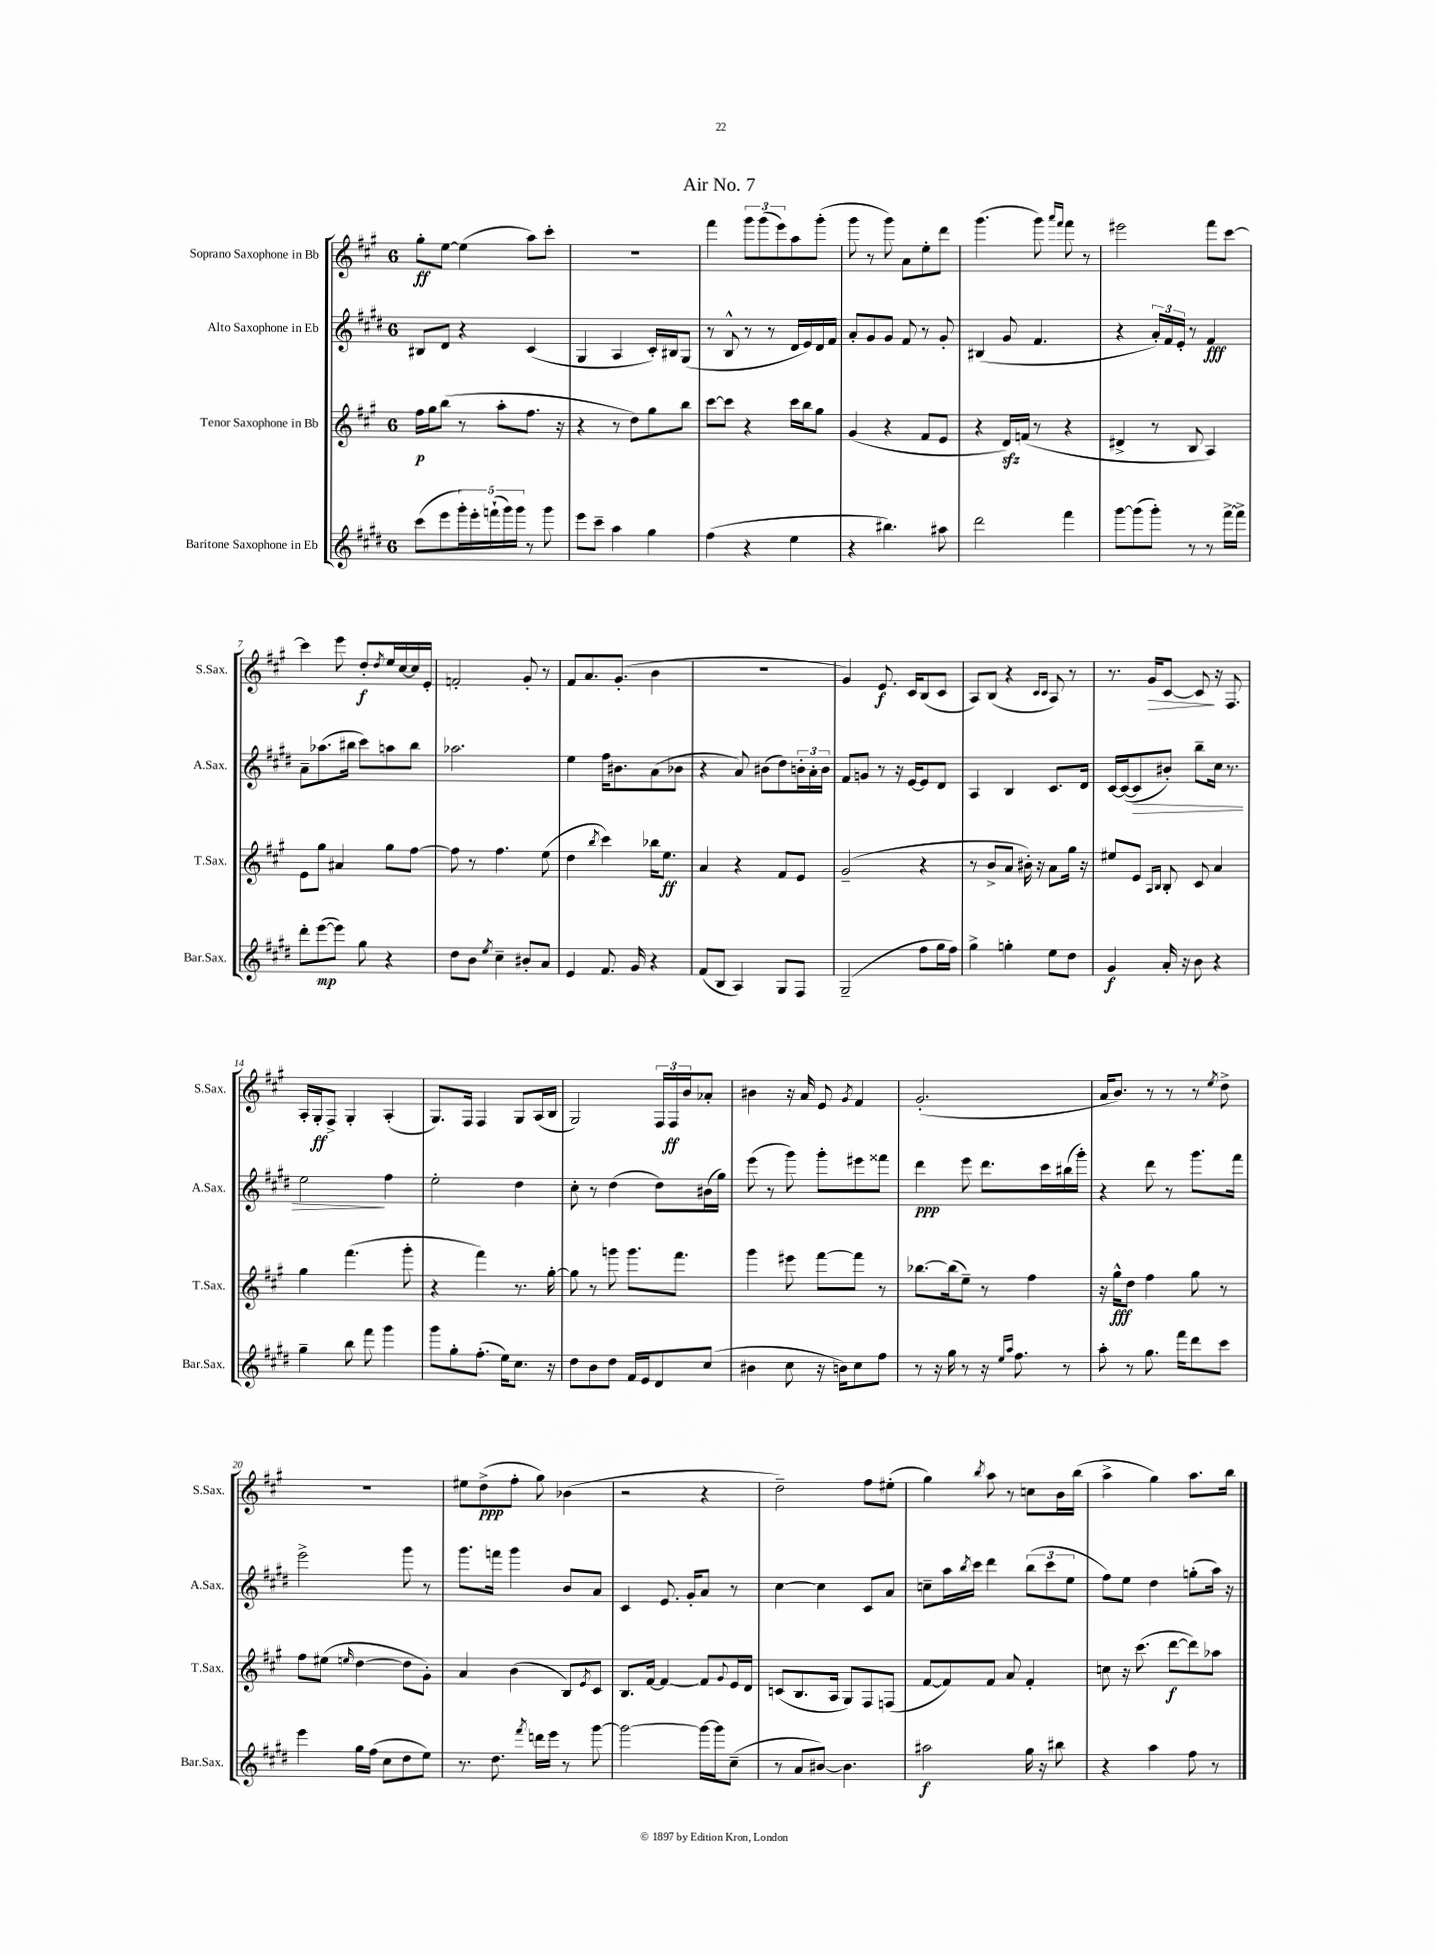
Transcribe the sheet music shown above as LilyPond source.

\header { title = "Air No. 7" }
<<
\new StaffGroup <<
\new Staff = "s0" \with { instrumentName = "Soprano Saxophone in Bb" shortInstrumentName = "S.Sax." } {
    \clef treble \key a \major \once \override Staff.TimeSignature.style = #'single-digit \time 6/8
    gis''8-.\ff e''8~ e''4( a''8) cis'''8-. |
    R2. |
    fis'''4 \tuplet 3/2 { gis'''8 gis'''8( e'''8) } a''8 gis'''8-.( |
    gis'''8 r8 gis'''8) a'8 e''8-. d'''8 |
    gis'''4.( gis'''8) \grace { a'''16 fis'''16 } fis'''8 r8 |
    eis'''2 fis'''8 cis'''8~ |
    cis'''4 e'''8 d''8-.\f \acciaccatura { d''8 } e''16 cis''16~ cis''16 e'16-. |
    f'2-. gis'8-. r8 |
    fis'8 a'8. gis'8.-.( b'4 |
    R2. |
    gis'4) e'8.\f cis'16 b8( cis'8 |
    a8) b8( r4 \grace { cis'16 cis'16 } a8) r8 |
    r8. gis'16\> cis'8~ cis'8\! r16 fis8. |
    a16-. gis16-.\ff fis8-> gis4-. a4-.( |
    gis8.) fis16 fis4 gis8 a16( b16 |
    gis2) \tuplet 3/2 { fis16 fis16\ff b'16 } aes'8-. |
    bis'4 r16 a'16 e'8 \acciaccatura { gis'8 } fis'4 |
    gis'2.-.( |
    a'16 b'8.) r8 r8 r8 \acciaccatura { e''8 } d''8-> |
    R2. |
    eis''8 d''8->\ppp( fis''8-. gis''8) bes'4( |
    r2 r4 |
    d''2--) fis''8 eis''8-.( |
    gis''4) \acciaccatura { b''8 } a''8 r8 c''8 b'16 b''16( |
    a''4-> gis''4) a''8. b''16 \bar "|." |
}
\new Staff = "s1" \with { instrumentName = "Alto Saxophone in Eb" shortInstrumentName = "A.Sax." } {
    \clef treble \key e \major \once \override Staff.TimeSignature.style = #'single-digit \time 6/8
    bis8 dis'8 r4 cis'4( |
    gis4 a4 cis'16-.) bis16 gis8( |
    r8 b8-^ r8 r8 dis'16 e'16) dis'16 fis'16 |
    a'8-. gis'8 gis'8 fis'8 r8 gis'8-. |
    bis4( gis'8 fis'4. |
    r4 \tuplet 3/2 { a'16-.) fis'16 e'16-. } r8 fis'4\fff |
    a'8-- aes''8.( bis''16 cis'''8) a''8 bis''8 |
    aes''2. |
    e''4 fis''16 bis'8. a'8( bes'8 |
    r4 a'8) bis'8( dis''8) \tuplet 3/2 { b'16-. a'16-. b'16 } |
    fis'8 g'8 r8 r16 e'16~ e'8 dis'8 |
    a4 b4 cis'8. dis'16 |
    cis'16~ cis'16~( cis'8\> bis'8-.) b''8-- cis''16 r8. |
    e''2\! fis''4 |
    e''2-. dis''4 |
    cis''8-. r8 dis''4( dis''8) bis'16( gis''16) |
    e'''8( r8 gis'''8) gis'''8-. eis'''8 fisis'''8 |
    dis'''4\ppp e'''8 dis'''8. cis'''16 bis''16( gis'''16-.) |
    r4 dis'''8 r8 gis'''8. fis'''16 |
    e'''2-> gis'''8 r8 |
    gis'''8. f'''16 gis'''4 b'8 a'8 |
    cis'4 e'8. gis'16-. a'8 r8 |
    cis''4~ cis''4 cis'8 a'8 |
    c''8-- a''16 \acciaccatura { b''8 } cis'''16 dis'''4 \tuplet 3/2 { b''8( cis'''8 e''8 } |
    fis''8) e''8 dis''4 g''8-.( a''16) r16 \bar "|." |
}
\new Staff = "s2" \with { instrumentName = "Tenor Saxophone in Bb" shortInstrumentName = "T.Sax." } {
    \clef treble \key a \major \once \override Staff.TimeSignature.style = #'single-digit \time 6/8
    fis''16\p gis''16 b''8( r8 a''8-. fis''8. r16 |
    r4 r8 d''8) gis''8 b''8 |
    cis'''8~ cis'''8 r4 cis'''16 b''16 gis''8 |
    gis'4( r4 fis'8 e'8 |
    r4 d'16\sfz) f'16( r8 r4 |
    dis'4-> r8 b8 a4) |
    e'8 gis''8 ais'4 gis''8 fis''8~ |
    fis''8 r8 fis''4. e''8( |
    d''4 \acciaccatura { b''8 } cis'''4) bes''16 e''8.\ff |
    a'4 r4 fis'8 e'8 |
    gis'2--( r4 |
    r8 b'8-> a'8 bis'16-.) r16 a'8 gis''16 r16 |
    eis''8 e'8 \grace { a16 b16 } b8-. cis'8 a'4 |
    gis''4 fis'''4.( gis'''8-. |
    r4 fis'''4) r8. gis''16~-. |
    gis''8 r8 g'''8 g'''8. fis'''8. |
    gis'''4 eis'''8 fis'''8~ fis'''8 r8 |
    bes''8.~ bes''16( e''8--) r8 fis''4 |
    r16 gis''16-^\fff d''8 fis''4 gis''8 r8 |
    fis''8 eis''8( \grace { e''16 } d''4~ d''8 gis'8-.) |
    a'4 b'4( b8) \acciaccatura { e'8 } cis'8 |
    b8. fis'16~ fis'4~ fis'8 \appoggiatura { gis'8 } e'16 d'16 |
    c'8( b8. a16 gis8) fis8 f8( |
    fis'8~ fis'8) fis'8 a'8 fis'4-. |
    c''8 r16 cis'''8.( d'''8~\f d'''8) aes''8 \bar "|." |
}
\new Staff = "s3" \with { instrumentName = "Baritone Saxophone in Eb" shortInstrumentName = "Bar.Sax." } {
    \clef treble \key e \major \once \override Staff.TimeSignature.style = #'single-digit \time 6/8
    cis'''8( e'''8 \tuplet 5/4 { gis'''16-.) e'''16-. f'''16-!( gis'''16) gis'''16 } r8 gis'''8 |
    e'''8 cis'''8-- a''4 gis''4 |
    fis''4( r4 e''4 |
    r4 bis''4.) ais''8 |
    dis'''2 fis'''4 |
    gis'''8~ gis'''8( gis'''8-.) r8 r8 fis'''16~-> fis'''16-> |
    dis'''8-. e'''8~\mp( e'''8) gis''8 r4 |
    dis''8 b'8 \acciaccatura { e''8 } cis''4-- bis'8-. a'8 |
    e'4 fis'8. gis'16 r4 |
    fis'8( b8 a4) gis8 fis8 |
    gis2--( fis''8 gis''16 fis''16) |
    gis''4-> g''4-. e''8 dis''8 |
    gis'4\f a'16-. r16 b'8 r4 |
    gis''4-- b''8 fis'''8 gis'''4 |
    gis'''8 gis''8-. fis''8.-.( e''16) cis''8. r16 |
    dis''8 b'8 dis''8 fis'16 e'16 dis'8 cis''8( |
    bis'4 cis''8 r16 b'16) cis''8 fis''8 |
    r8 r16 gis''16 r8 r16 \grace { e''16 a''16 } fis''8. r8 |
    a''8-. r8 gis''8. fis'''16 dis'''8 cis'''8 |
    e'''4 gis''16 fis''16( cis''8 dis''8 e''8) |
    r8. dis''8. \acciaccatura { fis'''8 } d'''16 e'''16 r8 gis'''8~ |
    gis'''2~ gis'''16~ gis'''16 cis''8--( |
    r8 a'8 bis'8~) bis'4. |
    ais''2\f gis''16 r16 bis''8 |
    r4 a''4 fis''8 r8 \bar "|." |
}
>>
>>
